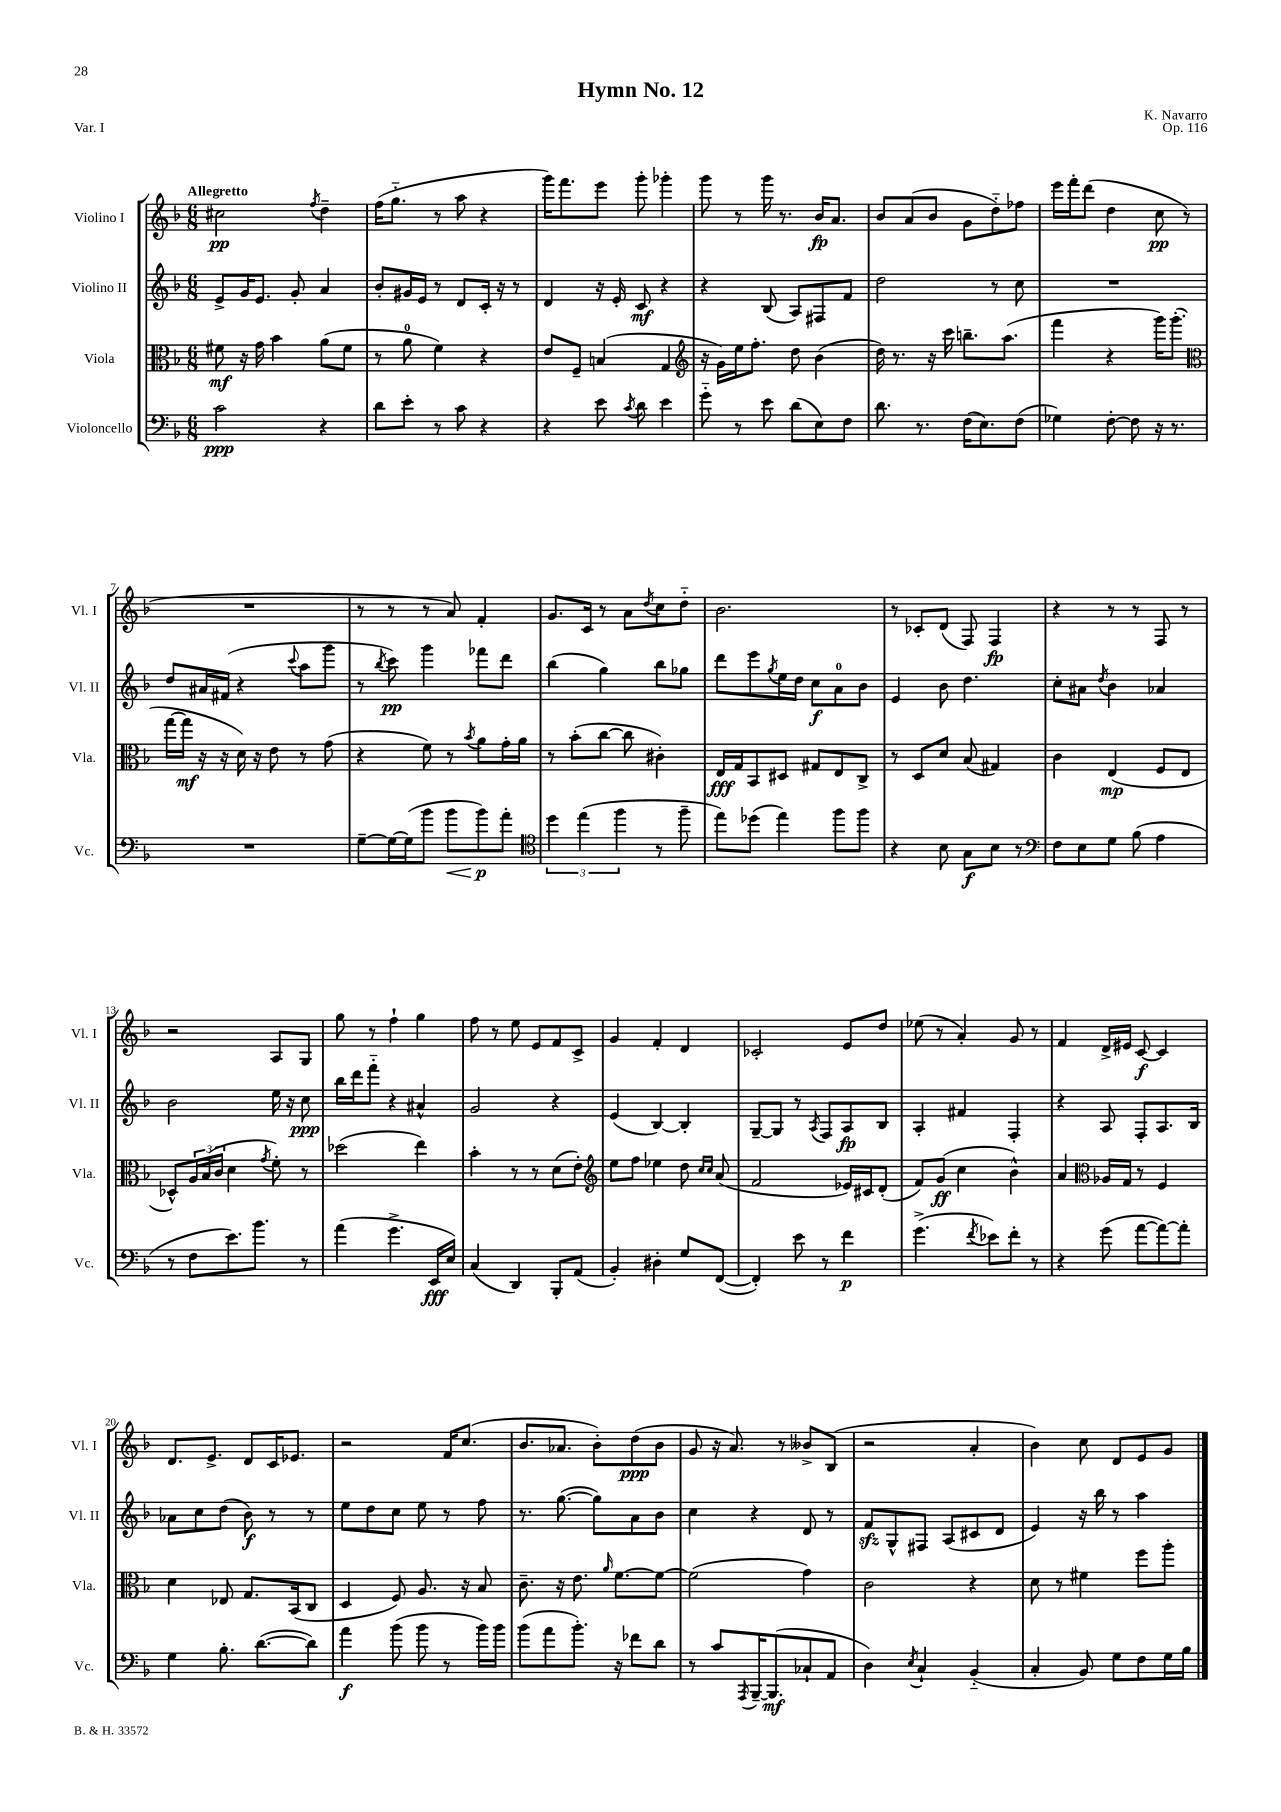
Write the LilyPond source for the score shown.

\header { title = "Hymn No. 12" composer = "K. Navarro" opus = "Op. 116" piece = "Var. I" }
<<
\new StaffGroup <<
\new Staff = "s0" \with { instrumentName = "Violino I" shortInstrumentName = "Vl. I" } {
    \clef treble \key f \major \numericTimeSignature \time 6/8 \tempo "Allegretto"
    cis''2\pp \acciaccatura { f''8 } d''4-- |
    f''16( g''8.-_ r8 a''8 r4 |
    g'''16) f'''8. e'''8 g'''8-. ges'''4-. |
    g'''8 r8 g'''16 r8. bes'16\fp a'8. |
    bes'8 a'8( bes'8 g'8 d''8-_) fes''8 |
    e'''16 f'''16-. d'''8( d''4 c''8\pp r8 |
    R2. |
    r8 r8 r8 a'8) f'4-. |
    g'8. c'16 r8 a'8 \acciaccatura { d''8 } c''8 d''8-_ |
    bes'2. |
    r8 ces'8-. d'8( f8) f4\fp |
    r4 r8 r8 f8 r8 |
    r2 a8 g8 |
    g''8 r8 f''4-! g''4 |
    f''8 r8 e''8 e'8 f'8 c'8-> |
    g'4 f'4-. d'4 |
    ces'2-. e'8 d''8 |
    ees''8( r8 a'4-.) g'8 r8 |
    f'4 d'16-> eis'16 c'8~\f c'4 |
    d'8. e'8.-> d'8 c'16 ees'8. |
    r2 f'16 c''8.( |
    bes'8. aes'8. bes'8-.) d''8\ppp( bes'8 |
    g'8 r16 a'8.) r8 beses'8-> bes8( |
    r2 a'4-. |
    bes'4) c''8 d'8 e'8 g'8 \bar "|." |
}
\new Staff = "s1" \with { instrumentName = "Violino II" shortInstrumentName = "Vl. II" } {
    \clef treble \key f \major \numericTimeSignature \time 6/8
    e'8-> g'16 e'8. g'8-. a'4 |
    bes'8-. gis'16 e'16 r8 d'8 c'16-. r16 r8 |
    d'4 r16 e'16-. c'8\mf r4 |
    r4 bes8( a8) fis8 f'8 |
    d''2 r8 c''8 |
    R2. |
    d''8 ais'16 fis'16( r4 \appoggiatura { c'''8 } a''8 g'''8 |
    r8 \acciaccatura { bes''8 } c'''8\pp) g'''4 fes'''8 d'''8 |
    bes''4( g''4) bes''8 ges''8 |
    d'''8 e'''8 \acciaccatura { g''8 } e''16 d''16 c''8\f a'8-0 bes'8 |
    e'4 bes'8 d''4. |
    c''8-. ais'8 \acciaccatura { d''8 } bes'4 aes'4 |
    bes'2 e''16 r16 c''8\ppp |
    bes''16 d'''16 f'''8-_ r4 ais'4-^ |
    g'2 r4 |
    e'4( bes4~) bes4-. |
    g8~-- g8 r8 \acciaccatura { a8 } f8 a8\fp bes8 |
    a4-. fis'4 f4-. |
    r4 a8 f8-. a8. bes16 |
    aes'8 c''8 d''8( bes'8\f) r8 r8 |
    e''8 d''8 c''8 e''8 r8 f''8 |
    r8. g''8.~( g''8) a'8 bes'8 |
    c''4 r4 d'8 r8 |
    f'8\sfz g8-^ fis8 a8( cis'8 d'8 |
    e'4) r16 bes''16 r8 a''4 \bar "|." |
}
\new Staff = "s2" \with { instrumentName = "Viola" shortInstrumentName = "Vla." } {
    \clef alto \key f \major \numericTimeSignature \time 6/8
    fis'8\mf r16 g'16 bes'4 a'8( fis'8 |
    r8 a'8-0 f'4) r4 |
    e'8 f8-- b4( g4 |
    \clef treble r16 g'16) e''16 f''8.-. d''8 bes'4( |
    d''16) r8. r16 c'''16 b''8.-- a''8.( |
    f'''4 r4 g'''16) g'''8.-.( |
    \clef alto g''16~ g''16\mf r16 r16 d'16) r16 e'8 r8 g'8( |
    r4 f'8) r8 \acciaccatura { bes'8 } a'8 g'16-. a'16 |
    r8 bes'8-.( c''8~ c''8 cis'4-.) |
    e16\fff g16 bes,8 dis8 gis8 e8 c8-> |
    r8 d8 d'8 bes8( gis4) |
    c'4 e4\mp( f8 e8 |
    des8-^) \tuplet 3/2 { a16 bes16( c'16 } d'4 \acciaccatura { g'8 } f'8-.) r8 |
    des''2( e''4) |
    bes'4-. r8 r8 d'8( e'8-.) |
    \clef treble e''8 f''8 ees''4 d''8 \grace { c''16 c''16 } a'8( |
    f'2 ees'16) cis'16 d'8-.( |
    f'8) g'8\ff( c''4 bes'4-^) |
    a'4 \clef alto aes16 g16 r8 f4 |
    d'4 ees8 g8. bes,16( c8 |
    d4 f8) a8. r16 bes8 |
    c'8.-- r16 e'8. \grace { a'16 } f'8.~ f'8~ |
    f'2( g'4) |
    c'2 r4 |
    d'8 r8 fis'4 f''8 a''8-. \bar "|." |
}
\new Staff = "s3" \with { instrumentName = "Violoncello" shortInstrumentName = "Vc." } {
    \clef bass \key f \major \numericTimeSignature \time 6/8
    c'2\ppp r4 |
    d'8 e'8-. r8 c'8 r4 |
    r4 e'8 \acciaccatura { c'8 } d'8 e'4 |
    g'8-_ r8 e'8 d'8( e8) f8 |
    d'8. r8. f16( e8.) f8( |
    ges4) f8~-. f8 r16 r8. |
    R2. |
    g8~-- g16~ g16( bes'8 bes'8\< bes'8\p\!) a'8-. |
    \clef tenor \tuplet 3/2 { d''4 e''4( f''4 } r8 f''8-- |
    e''8) des''8( e''4) f''8 f''8 |
    r4 bes8 g8\f bes8 r8 |
    \clef bass f8 e8 g8 bes8( a4 |
    r8 f8 e'8.) bes'8. r8 |
    a'4( g'4.-> e,16\fff e16) |
    c4( d,4) bes,,8-. a,8( |
    bes,4-.) dis4-. g8 f,8~( |
    f,4-.) e'8 r8 f'4\p |
    g'4.->( \acciaccatura { f'8 } ees'8) f'8-. r8 |
    r4 g'8( a'8~ a'8~) a'8-. |
    g4 bes8.-. d'8.~( d'8) |
    a'4\f bes'8( bes'8 r8 bes'16) bes'16 |
    bes'8( a'8 bes'8.-.) r16 fes'8 d'8 |
    r8 c'8 \acciaccatura { a,,8 } bes,,16~-- bes,,8.\mf( ces8-! a,8 |
    d4) \acciaccatura { e8 } c4-! bes,4-_( |
    c4-. bes,8) g8 f8 g16 bes16 \bar "|." |
}
>>
>>
